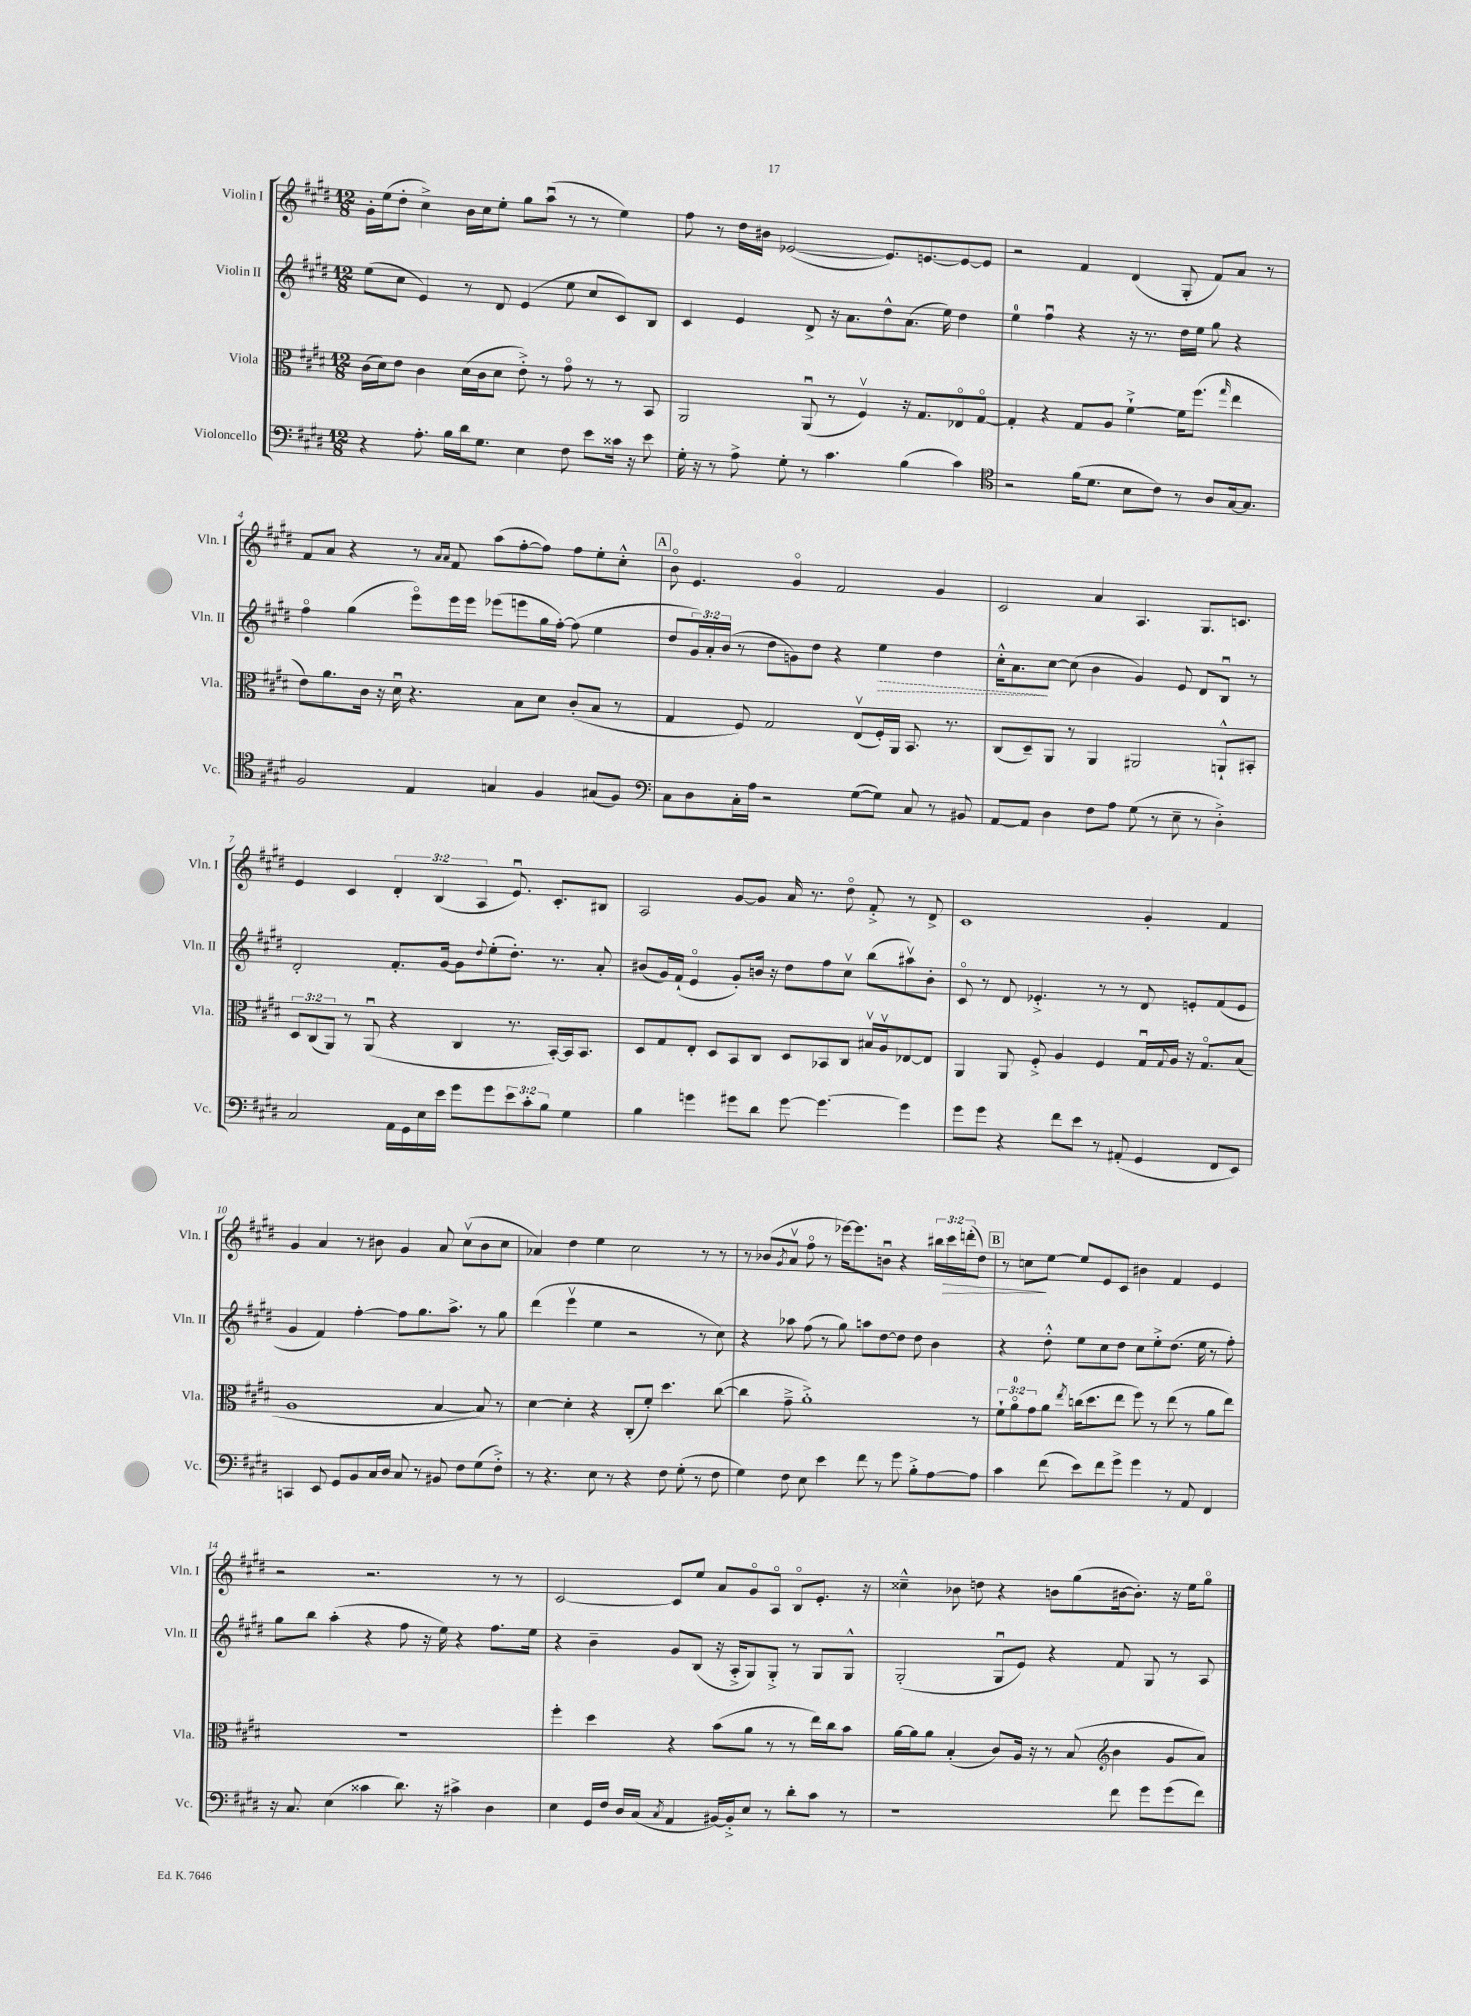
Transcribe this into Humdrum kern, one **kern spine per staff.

**kern	**kern	**kern	**dynam	**kern	**dynam
*part4	*part3	*part2	*part2	*part1	*part1
*staff4	*staff3	*staff2	*staff2	*staff1	*staff1
*I"Violoncello	*I"Viola	*I"Violin II	*	*I"Violin I	*
*I'Vc.	*I'Vla.	*I'Vln. II	*	*I'Vln. I	*
*clefF4	*clefC3	*clefG2	*	*clefG2	*
*k[f#c#g#d#]	*k[f#c#g#d#]	*k[f#c#g#d#]	*	*k[f#c#g#d#]	*
*M12/8	*M12/8	*M12/8	*	*M12/8	*
=1	=1	=1	=1	=1	=1
4r	(16c#\LL	(8ee\L	.	16g#'\LL	.
.	16d#\J)	.	.	(16ee\J	.
.	8e\J	8cc#\J	.	8dd#'\J	.
8.A'\	4c#\	4e/)	.	4cc#^\)	.
16B\LL	.	.	.	.	.
16d#\J	(16d#\LL	8r	.	16b\LL	.
8.G#\J	16c#\J	.	.	16cc#\J	.
.	8d#\J	8d#/	.	8ee'\J	.
4E\	8e'^\)	(4e/	.	8gg#\L	.
.	8r	.	.	(8aau\J	.
8F#\	8g#\	8ee\	.	8r	.
8e\L	8r	8cc#/L	.	8r	.
16c##X\Jk	8r	8c#/)	.	4ee\)	.
16r	.	.	.	.	.
8e\	8BB/	8B/J	.	.	.
=2	=2	=2	=2	=2	=2
16G#'\	2AA/	4c#/	.	8ff#\	.
16r	.	.	.	.	.
8r	.	.	.	8r	.
8A^\	.	4e/	.	16dd#\LL	.
.	.	.	.	16b#X\JJ	.
8G#'\	.	.	.	([2e-X/	.
8r	(8AAu/	8d#^/	.	.	.
4.c#\	8r	16r	.	.	.
.	.	8.a\L	.	.	.
.	4F#v/)	.	.	.	.
.	.	8dd#^^\	.	8.e-/L])	.
(4B\	16r	(8.a\J	.	.	.
.	8.G#/L	.	.	[8.en/	.
.	.	16ee\)	.	.	.
4c#\)	8E-X/	4dd#\	.	8e/_	.
.	[8G#/J	.	.	8e/J]	.
=3	=3	=3	=3	=3	=3
*clefC4	*	*	*	*	*
2r	4G#'/]	4ee\	.	2r	.
.	4r	4ff#u\	.	.	.
(16f#\KL	8G#/L	4r	.	4f#/	.
8.d#\J	.	.	.	.	.
.	8A/J	.	.	.	.
8B\L	[4f#`^\	16r	.	(4d#/	.
.	.	8.r	.	.	.
8c#\J)	.	.	.	.	.
8r	16f#\KL]	16dd#\LL	.	8G#'/	.
.	(8.ff#\J	16ee\JJ	.	.	.
8A/L	.	8gg#\	.	8f#/L)	.
.	16qqgg#/	.	.	.	.
[16G#/k	4ee\	4r	.	8a/J	.
8.G#/J]	.	.	.	.	.
.	.	.	.	8r	.
!!LO:LB:g=z
=4	=4	=4	=4	=4	=4
2F#/	8e\L)	4ff#\	.	8f#/L	.
.	8.a\	.	.	8a/J	.
.	.	(4gg#\	.	4r	.
.	16c#\Jk	.	.	.	.
.	16r	.	.	.	.
.	16d#u\	.	.	.	.
4E/	4.r	8eee\L)	.	8r	.
.	.	.	.	16qqa/LL	.
.	.	.	.	16qqa/JJ	.
.	.	16eee\L	.	8f#/	.
.	.	16eee\JJ	.	.	.
4Gn/	.	(8eee-X\L	.	(8aa\L	.
.	8B\L	8eeen\	.	[8ff#'\	.
4F#/	8d#\J	16gg#\L	.	8ff#\J])	.
.	.	[16ff#'\JJ)	.	.	.
.	(8c#'/L	(8ff#\]	.	8ff#\L	.
(8G#X/L	8B/J	4ee\	.	8ee'\	.
8F#/J)	8r	.	.	8cc#'^^\J	.
!!LO:REH:place=s1:t=A
=5	=5	=5	=5	=5	=5
*clefF4	*	*	*	*	*
8C#\L	4G#/	8dd#/L	.	8b\	.
8D#\	.	24g#/L)	.	4.e/	.
.	.	24a'/	.	.	.
.	.	(24b/JJ	.	.	.
16C#'\L	8F#/)	8r	.	.	.
16A\JJ	.	.	.	.	.
2r	2G#/	8dd#\L	.	.	.
.	.	8gn\)	.	4g#/	.
.	.	8dd#\J	.	.	.
.	.	4r	.	2f#/	.
([8G#\L	(8Ev/L	.	.	.	.
!	!	!	!LO:HP:b	!	!
8G#\J])	16F#'/L)	4ee\	>	.	.
.	16AA/JJ	.	.	.	.
8C#/	8.BB/	.	.	.	.
8r	.	4dd#\	.	4g#/	.
.	8.r	.	.	.	.
8BB#X/	.	.	.	.	.
=6	=6	=6	=6	=6	=6
[8AA/L	(8C#/L	16cc#'^^\KL	.	2c#/	.
.	.	8.a\	.	.	.
8AA/J]	8D#~/)	.	.	.	.
4D#\	8AA/J	[8cc#\J	]	.	.
.	8r	(8cc#\]	.	.	.
8F#\L	4AA/	4b\	.	4a/	.
8A\J	.	.	.	.	.
(8G#\	2AA#X/	4g#/)	.	4.A/	.
8r	.	.	.	.	.
8E~\	.	8e/	.	.	.
8r	.	8d#/L	.	8.G#/L	.
4D#'^\)	8AAn`^^/L	8Bu/J	.	.	.
.	.	.	.	8.cn/J	.
.	8BB#X'/J	8r	.	.	.
!!LO:LB:g=z
=7	=7	=7	=7	=7	=7
2C#/	12D#/L	2d#'/	.	4e/	.
.	(12C#/	.	.	.	.
.	12AA/J)	.	.	.	.
.	8r	.	.	4c#/	.
.	(8AAu/	.	.	.	.
16AA\LL	4r	8.f#'/L	.	6d#'/	.
16GG#\	.	.	.	.	.
16E\	.	.	.	.	.
.	.	.	.	(6B/	.
16e\JJ	.	[16g#/Jk	.	.	.
8g#\L	4C#/	8g#\L]	.	.	.
.	.	.	.	6A/	.
.	.	8qqdd#/	.	.	.
8g#\	.	(8ee'\	.	.	.
12e\	8.r	8.dd#'\J)	.	8.eu/)	.
12c#'\	.	.	.	.	.
12B\J	.	.	.	.	.
.	[16BB'/LL)	8.r	.	8.c#'/L	.
4G#\	16BB/J]	.	.	.	.
.	8.BB/J	.	.	.	.
.	.	8a'/	.	8B#X/J	.
=8	=8	=8	=8	=8	=8
4B\	8D#/L	(8b#X/L	.	2A/	.
.	8G#/	16g#/L)	.	.	.
.	.	(16f#`/JJ	.	.	.
4gn\	8E'/J	4e/	.	.	.
.	8D#/L	.	.	.	.
8g#X\L	8BB/	8g#'/L)	.	[8g#/L	.
8d#\J	8C#/J	16bn/Jk	.	8g#/J]	.
.	.	16r	.	.	.
[8g#\	8D#/L	8dd#\L	.	16a/	.
.	.	.	.	8.r	.
4.g#\_	8BB-X/	8ff#\	.	.	.
.	8C#/J	8cc#v\J	.	8dd#\	.
.	16B#Xv/LL	(8bb\L	.	8f#'^/	.
.	16Av/J	.	.	.	.
4g#\]	[8E-X/	8aa#Xv\)	.	8r	.
.	8E-/J]	8b'\J	.	8d#^/	.
=9	=9	=9	=9	=9	=9
8g#\L	4AA/	8c#/	.	1c#	.
8g#\J	.	8r	.	.	.
4r	8AA/	8d#/	.	.	.
.	8F#'^/	4.e-X'^/	.	.	.
8f#\L	4A/	.	.	.	.
8e\J	.	.	.	.	.
8r	4F#/	8r	.	.	.
(8AA#X'/	.	8r	.	.	.
4GG#/	16G#u/LL	8d#/	.	4g#'/	.
.	8qqG#/	.	.	.	.
.	16A/JJ	.	.	.	.
.	16r	8en'/L	.	.	.
.	8.G#/L	.	.	.	.
8FF#/L	.	(8f#/	.	4f#/	.
8EE/J)	(8B/J	8e/J	.	.	.
!!LO:LB:g=z
=10	=10	=10	=10	=10	=10
4CCn/	1A	4g#/	.	4g#/	.
8EE/	.	4f#/)	.	4a/	.
8GG#/L	.	.	.	.	.
8BB/	.	[4ff#'\	.	8r	.
16C#/L	.	.	.	8b#X\	.
16D#/JJ	.	.	.	.	.
8C#/	.	8ff#\L]	.	4g#/	.
8r	.	8.gg#\	.	.	.
8BB#X/	[4B/	.	.	8a/	.
.	.	8.aa^\J	.	.	.
8F#\L	.	.	.	(8cc#v\L	.
(8G#\	8B/])	8r	.	8b#\	.
8F#'^\J)	8r	8gg#\	.	8cc#\J	.
=11	=11	=11	=11	=11	=11
8r	[4d#\	(4ddd#\	.	4a-X/)	.
4.r	.	.	.	.	.
.	4d#'\]	4eeev\	.	4dd#\	.
8E\	4r	4ee\	.	4ee\	.
8r	.	.	.	.	.
4r	(8C#'/L	2r	.	2cc#\	.
.	8f#'/J)	.	.	.	.
8F#\	4.dd#\	.	.	.	.
(8G#'\	.	.	.	.	.
8r	.	8r	.	8r	.
8F#\	([8cc#\	8cc#\)	.	8r	.
=12	=12	=12	=12	=12	=12
4G#\)	4cc#\]	4r	.	8r	.
.	.	.	.	(8b-X/L	.
.	.	.	.	8qg#/	.
8F#\	8g#~^\	8aa-X\	.	8av/J	.
8E\	1a'^)	(8ff#\	.	8ff#\	.
4e\	.	8r	.	8r	.
.	.	8gg#\)	.	[16eee-X\KL)	.
.	.	.	.	8.eee-\]	.
8f#\	.	8aan\L	.	.	.
8r	.	[8dd#\	.	8bnu\J	.
8g#\	.	8dd#\J]	.	4r	.
8B'^\L	.	8dd#\	.	.	.
[8A\	.	4b\	.	24bb#X\LL	.
!	!	!	!	!	!LO:HP:b
.	.	.	.	24ccc#\	>
.	.	.	.	(24dddn'\J	.
8A\J]	8r	.	.	8dd#\J)	.
!!LO:REH:place=s1:t=B
=13	=13	=13	=13	=13	=13
4c#\	12f#`\L	4r	.	8r	.
.	12a\	.	.	.	.
.	.	.	.	8ccn\L	.
.	12g#\	.	.	.	.
(8f#\	8a\J	8dd#'^^\	.	[8ee\J	]
.	8qee/	.	.	.	.
8e\L)	(16ccn\KL	8ee\L	.	8ee/L]	.
.	8.dd#\	.	.	.	.
8f#\	.	8cc#\	.	8e/	.
8g#^\J	8ee\J	8dd#\J	.	8c#/J	.
4g#\	8ff#\)	8cc#\L	.	4b#X\	.
.	8r	8ee'^\	.	.	.
8r	(8ee\	(8.dd#\J	.	4f#/	.
8AA/	8r	.	.	.	.
.	.	16ee\	.	.	.
4FF#/	8a\L	8r	.	4e/	.
.	8ee\J)	8ff#'\)	.	.	.
!!LO:LB:g=z
=14	=14	=14	=14	=14	=14
16r	1.r	8gg#\L	.	2r	.
8.C#/	.	.	.	.	.
.	.	8bb\J	.	.	.
(4E\	.	(4aa'\	.	.	.
4c##X\	.	4r	.	2.r	.
8.d#\)	.	8ff#\	.	.	.
.	.	16r	.	.	.
16r	.	16ee\)	.	.	.
4c#X^\	.	4r	.	.	.
4D#\	.	8.ff#\L	.	8r	.
.	.	.	.	8r	.
.	.	16ee\Jk	.	.	.
=15	=15	=15	=15	=15	=15
4E\	4ff#'\	4r	.	[2c#/	.
16GG#/LL	4dd#\	4b~\	.	.	.
16F#/JJ	.	.	.	.	.
16D#/LL	.	.	.	.	.
(16C#/JJ	.	.	.	.	.
8qC#/	.	.	.	.	.
4AA/	4r	8g#/L	.	8c#/L]	.
.	.	(8B/J	.	8ee/J	.
[16BB#X/LL)	(8b\L	16r	.	8a/L	.
16BB#'^/J]	.	16A'^/KL	.	.	.
8E/J	8a\J	8G#/)	.	8g#/	.
8r	8r	8G#'^/J	.	8A/J	.
8d#'\L	8r	8r	.	8B/L	.
8c#\J	16ee\LL)	8G#/L	.	8.e'/J	.
.	16cc#\J	.	.	.	.
8r	8b\J	8G#^^/J	.	.	.
.	.	.	.	16r	.
=16	=16	=16	=16	=16	=16
1r	[16a\LL	(2G#'/	.	4cc##X~^^\	.
.	16a\J]	.	.	.	.
.	8a\J	.	.	.	.
.	(4B'/	.	.	8b-X\	.
.	.	.	.	8ddn\	.
.	8c#/L)	8G#u/L	.	4r	.
.	16A/Jk	8e/J)	.	.	.
.	16r	.	.	.	.
.	8r	4r	.	8bn\L	.
.	(8B/	.	.	(8gg#\	.
*	*clefG2	*	*	*	*
8f#\	4b\	8f#/	.	[16b#X\k	.
.	.	.	.	8.b#'\J])	.
8g#\L	.	8G#/	.	.	.
(8g#\	8g#/L	8r	.	16r	.
.	.	.	.	16ee\KL	.
8f#\J)	8a/J)	8A/	.	8gg#\J	.
==	==	==	==	==	==
*-	*-	*-	*-	*-	*-
